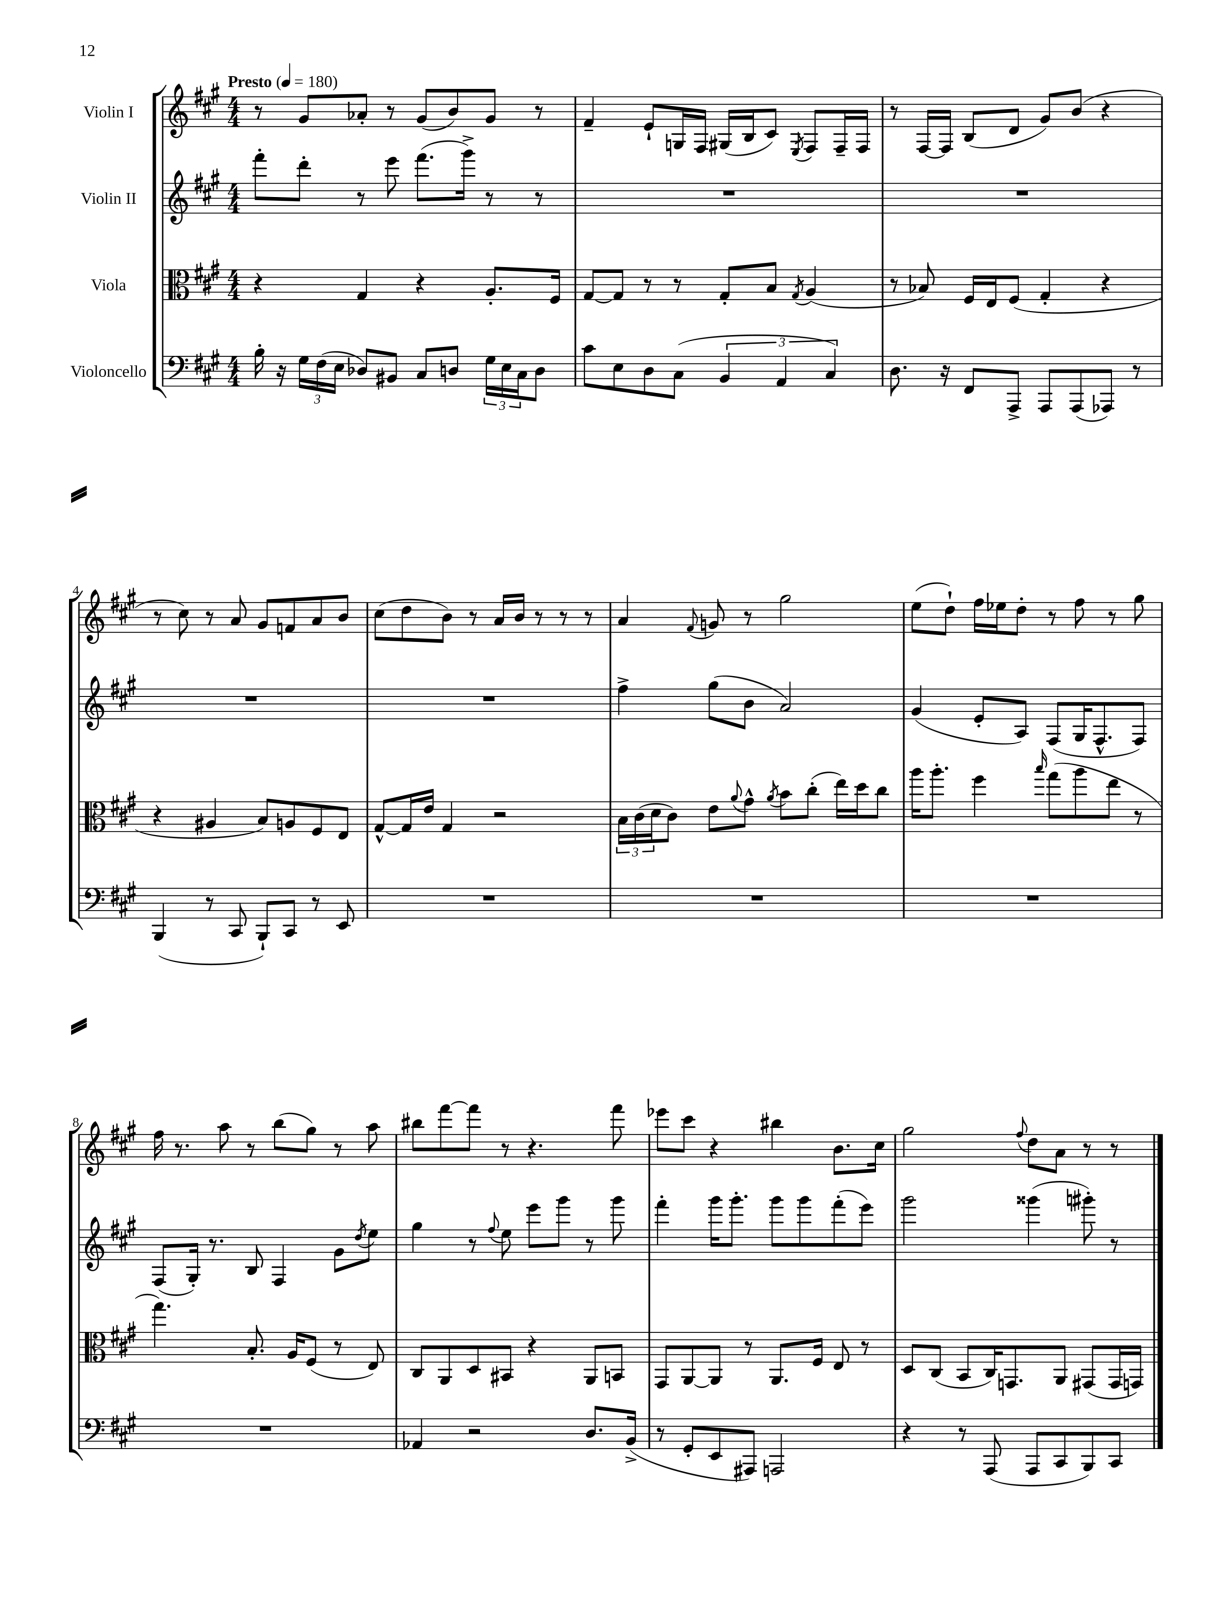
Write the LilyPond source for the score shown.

<<
\new StaffGroup <<
\new Staff = "s0" \with { instrumentName = "Violin I" } {
    \clef treble \key a \major \numericTimeSignature \time 4/4 \tempo "Presto" 4 = 180
    r8 gis'8 aes'8-. r8 gis'8( b'8) gis'8 r8 |
    fis'4-- e'8-! g16 fis16 gis16( b16 cis'8) \acciaccatura { e8 } fis8 fis16-- fis16 |
    r8 fis16~ fis16 b8( d'8 gis'8) b'8( r4 |
    r8 cis''8) r8 a'8 gis'8 f'8 a'8 b'8 |
    cis''8( d''8 b'8) r8 a'16 b'16 r8 r8 r8 |
    a'4 \appoggiatura { fis'8 } g'8 r8 gis''2 |
    e''8( d''8-!) fis''16 ees''16 d''8-. r8 fis''8 r8 gis''8 |
    fis''16 r8. a''8 r8 b''8( gis''8) r8 a''8 |
    bis''8 fis'''8~ fis'''8 r8 r4. fis'''8 |
    ees'''8 cis'''8 r4 bis''4 b'8. cis''16 |
    gis''2 \appoggiatura { fis''8 } d''8 a'8 r8 r8 \bar "|." |
}
\new Staff = "s1" \with { instrumentName = "Violin II" } {
    \clef treble \key a \major \numericTimeSignature \time 4/4
    fis'''8-. d'''8-. r8 e'''8 fis'''8.( gis'''16->) r8 r8 |
    R1 |
    R1 |
    R1 |
    R1 |
    fis''4-> gis''8( b'8 a'2) |
    gis'4( e'8-. a8) fis8( gis16 fis8.-^ fis8) |
    fis8( gis16-.) r8. b8 fis4 gis'8 \acciaccatura { d''8 } e''8 |
    gis''4 r8 \appoggiatura { fis''8 } e''8 e'''8 gis'''8 r8 gis'''8 |
    fis'''4-. gis'''16 gis'''8.-. gis'''8 gis'''8 fis'''8-.( e'''8) |
    gis'''2 gisis'''4( gis'''8-.) r8 \bar "|." |
}
\new Staff = "s2" \with { instrumentName = "Viola" } {
    \clef alto \key a \major \numericTimeSignature \time 4/4
    r4 gis4 r4 a8.-. fis16 |
    gis8~ gis8 r8 r8 gis8-. b8 \acciaccatura { gis8 } a4( |
    r8 bes8) fis16 e16 fis8( gis4-. r4 |
    r4 ais4 b8) a8 fis8 e8 |
    gis8~-^ gis16 e'16 gis4 r2 |
    \tuplet 3/2 { b16 cis'16( d'16 } cis'8) e'8 \appoggiatura { a'8 } gis'8-^ \acciaccatura { a'8 } b'8 cis''8-.( e''16) d''16 cis''8 |
    a''16 a''8.-. fis''4 \grace { b''16 } gis''8( a''8 e''8 r8 |
    gis''4.) b8.-. a16 fis8( r8 e8) |
    cis8 a,8 d8 bis,8 r4 a,8 b,8 |
    gis,8 a,8~ a,8 r8 a,8. fis16 e8 r8 |
    d8 cis8( b,8 cis16) g,8. a,8 gis,8( gis,16 g,16) \bar "|." |
}
\new Staff = "s3" \with { instrumentName = "Violoncello" } {
    \clef bass \key a \major \numericTimeSignature \time 4/4
    b16-. r16 \tuplet 3/2 { gis16 fis16( e16 } des8) bis,8 cis8 d8 \tuplet 3/2 { gis16 e16 cis16 } d8 |
    cis'8 e8 d8 cis8( \tuplet 3/2 { b,4 a,4 cis4) } |
    d8. r16 fis,8 a,,8-> a,,8 a,,8( aes,,8) r8 |
    b,,4( r8 cis,8 b,,8-!) cis,8 r8 e,8 |
    R1 |
    R1 |
    R1 |
    R1 |
    aes,4 r2 d8. b,16->( |
    r8 gis,8-. e,8 ais,,8) a,,2 |
    r4 r8 a,,8( a,,8 cis,8 b,,8) cis,8 \bar "|." |
}
>>
>>
